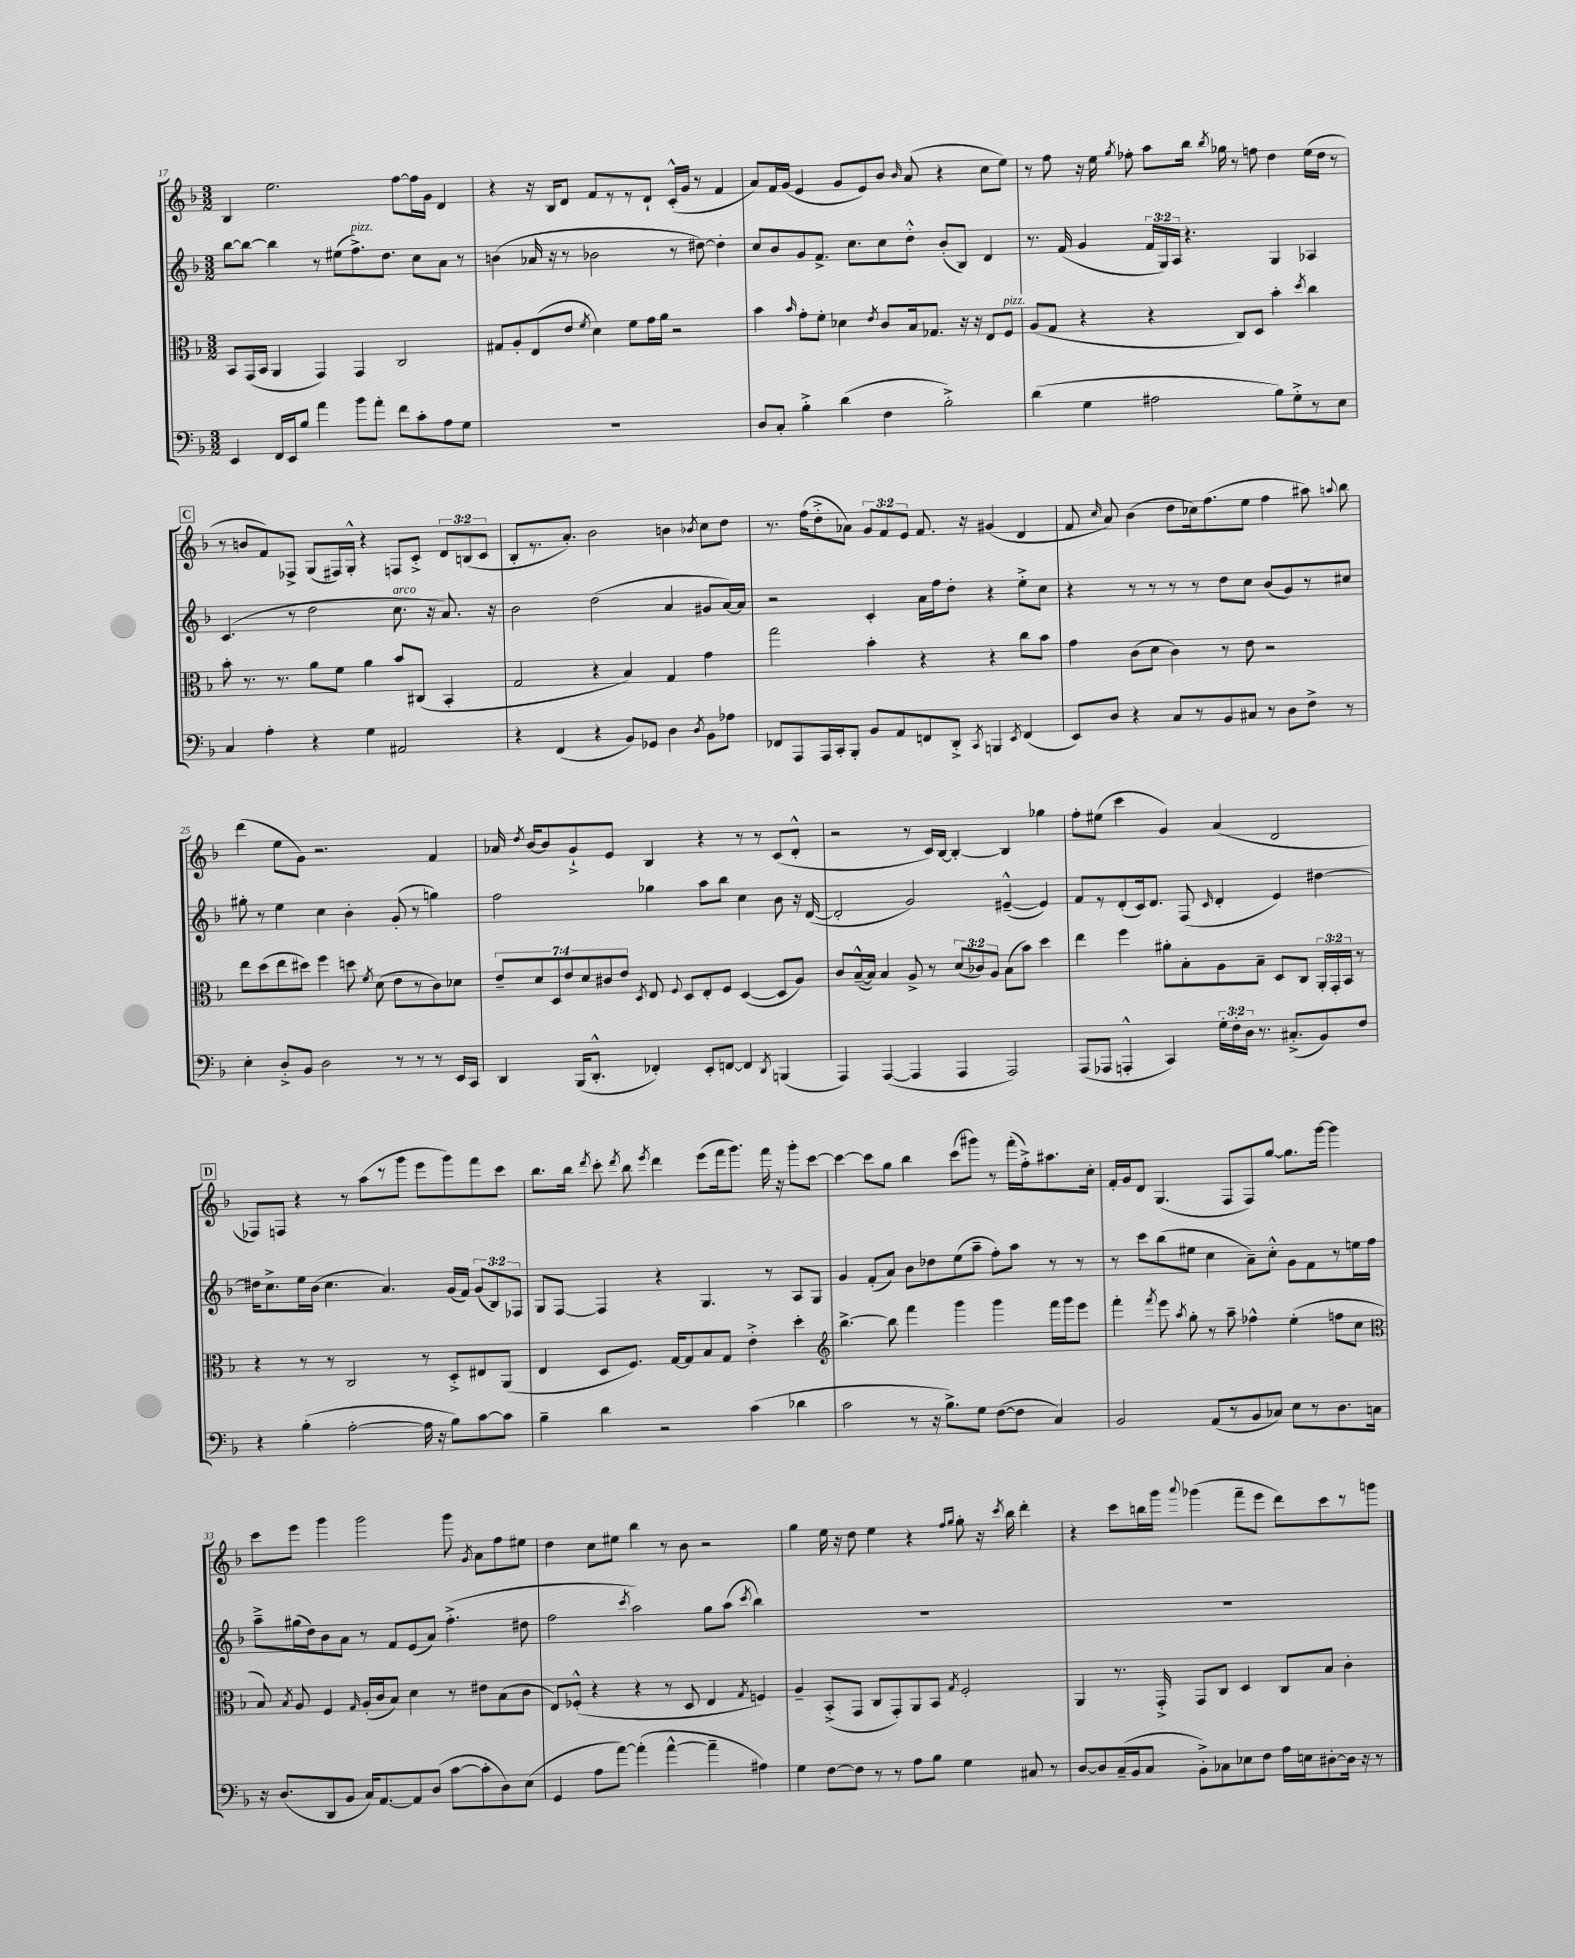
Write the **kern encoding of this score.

**kern	**kern	**kern	**kern
*staff4	*staff3	*staff2	*staff1
*clefF4	*clefC3	*clefG2	*clefG2
*k[b-]	*k[b-]	*k[b-]	*k[b-]
*M3/2	*M3/2	*M3/2	*M3/2
4EE	8BB-	[8bb-	4B-
.	(16GG	8bb-_	.
.	16BB-	.	.
16FF	4AA	4bb-]	2.ee
16EE	.	.	.
8B-	.	.	.
4a	4GG)	8r	.
.	.	(8ee#	.
8b-	4GG	8.ff^)	.
8a'	.	.	.
.	.	8.dd	.
8f	2C	.	[8ff
8c'	.	8cc	16ff]
.	.	.	16g
8A	.	8a	4d
8G	.	8r	.
=	=	=	=
1.r	8G#	(4b	4r
.	8A'	.	.
.	(8E	16a-	16r
.	.	16r	16B-
.	8e	8r	8d
.	8qf	.	.
.	4d)	2b-	8f
.	.	.	8r
.	8f	.	8r
.	16g	.	8d`
.	16a	.	.
.	2r	8r	(16c'^^
.	.	.	16g
.	.	[8dd#)	8r
.	.	4dd#']	4f
=	=	=	=
8D	4b-	8cc	8a)
8C'	.	8b-	16f
.	.	.	(16g
.	16qqb-	.	.
4B-'^	8g'	8g	4e
.	8f'	8.f^	.
(4d	4d-	.	8g
.	.	8.cc	.
.	.	.	8e)
.	8qe	.	.
4F	8c	8cc	8b-
.	.	.	16qqb-
.	16B-	8dd'^^	(8a
.	8.G-	.	.
2B-'^)	.	(8b-'	4r
.	16r	8B-)	.
.	16r	.	.
.	8E	4d	8cc
.	8F	.	8ee)
=	=	=	=
(4d	(8A	8.r	8r
.	8G	.	8ff
.	.	(16f	.
4G	4r	4g	16r
.	.	.	16ee
.	.	.	8qgg
.	.	.	8ff-'
2A#	4r	24f	8aa
.	.	24G)	.
.	.	24A	.
.	.	4.r	16bb-
.	.	.	8qbb-
.	.	.	16gg-
.	8C)	.	8r
.	8D	.	8ff
8B-)	4b-'	4G	4dd
8G'^	.	.	.
.	8qdd	.	.
8r	4cc	4A-	(16ee
.	.	.	16dd
8E	.	.	8r
=	=	=	=
4C	8b-'	(4.c	8r
.	8.r	.	8b
4A'	.	.	8f)
.	8.r	.	.
.	.	8r	8F-^
4r	8a	2dd	(8G
.	8f	.	16F#)
.	.	.	16G'^^
4G	4a	.	4r
2AA#	8b-	8.cc	8F
.	(8C#	.	8c'^
.	.	16r	.
.	4BB-'	8.a)	12d
.	.	.	(12B
.	.	.	12c
.	.	16r	.
=	=	=	=
4r	2G	2b-	8B-'
.	.	.	8.r
(4FF	.	.	.
.	.	.	8.a')
4r	4r	(2dd	2b-
8BB-)	4B-)	.	.
8GG-	.	.	.
4D	4G	4a	4b
8qD	.	.	8qb-
8BB-	4g	8g#	8cc
8A-	.	[16a)	8dd
.	.	16a]	.
=	=	=	=
8FF-	2gg	2r	8.r
8AAA	.	.	.
.	.	.	(16ff
16AAA	.	.	8dd'^
16CC'	.	.	.
8BBB-'	.	.	8a-)
8BB-	4b-'	4c'	12g
.	.	.	12f
8AA	.	.	.
.	.	.	12e
8FF	4r	16a	8.f
.	.	16ff	.
8DD'^	.	8dd'	.
.	.	.	16r
8qCC	.	.	.
4BBB	4r	4r	(4g#
8qEE	.	.	.
(4FF	8cc	8ee'^	4d
.	8b-	8cc	.
=	=	=	=
8EE)	4g	4r	8f
.	.	.	16qqcc
8D	.	.	8a)
4r	(8c	8r	(4b-
.	8d	8r	.
8C	4c)	8r	8dd
8r	.	8r	16cc-)
.	.	.	(8.ff
8BB-	8r	8dd	.
8C#	8e	8cc	8ee
8r	2r	(8b-	4ff
8D	.	8g)	.
8F^	.	8r	8aa#)
.	.	.	8qqaa
8r	.	8cc#	8bb-
=	=	=	=
4E'	8ee	8gg#'	(4ddd
.	(8dd	8r	.
8D'^	8ee	4ee	8ee
8BB-	8dd#)	.	8g)
2D	4ff	4cc	2.r
.	8dd	4b-'	.
.	8qf	.	.
.	(8d	.	.
8r	8e	(8g'	.
8r	8r	8r	.
8r	8c)	4gg)	4f
16EE	8d-	.	.
16CC	.	.	.
=	=	=	=
4DD	14e~	2ff	16a-
.	.	.	8qdd
.	.	.	[16b-
.	14d	.	.
.	.	.	8b-]
.	14D	.	.
.	14e	.	.
(16BBB-	.	.	8g`^
.	14d	.	.
8.DD'^^	.	.	.
.	14c#	.	.
.	.	.	8e
.	14e	.	.
.	8qD	.	.
4FF-')	8E	4gg-	4B-
.	8qqF	.	.
.	8D	.	.
8EE'	8E'	8aa	4r
[8FF	8F	8bb-	.
4FF]	([4D	4cc	8r
.	.	.	8r
8qDD	.	.	.
(4BBB	8D]	8b-	(8c
.	8A)	16r	8d'^^
.	.	([16d	.
=	=	=	=
4AAA)	8c	2d']	2r
.	([16B-~^^	.	.
.	16B-])	.	.
([4AAA	4B-	.	.
4AAA]	8A^	2g)	8r
.	8r	.	16c)
.	.	.	[16B-
4AAA	(12d	.	4B-'_
.	12c-)	.	.
.	12A	.	.
2AAA)	(8B-	([4e#~^^	4B-]
.	8b-)	.	.
.	4dd	4e#])	4gg-
=	=	=	=
(8AAA	4ee	8f	8ff'
8AAA-	.	8r	(8ee#
4AAA'^^	4ff	(8d'	4ccc
.	.	16c)	.
.	.	8.d	.
4CC)	8a#'	.	4g)
.	8B-'	(8F	.
.	.	16qqc	.
24G'	8A	4d'	(4a
24F'	.	.	.
24D	.	.	.
8.r	8B-~	.	.
.	8D	4e)	2d
(8.C#'^	.	.	.
.	8C	.	.
8BB-)	24AA'	[4dd#	.
.	24GG'	.	.
.	24BB-	.	.
8F	8r	.	.
=	=	=	=
4r	4r	16dd#]	8F-)
.	.	8.cc^	.
.	.	.	8F
(4B-'	8r	16ee	4r
.	.	(16b-	.
.	8r	4.cc	.
[2A'	2C	.	8r
.	.	.	(8aa
.	.	4.a)	8r
.	.	.	8ggg
16A]	8r	.	8eee
16r	.	.	.
8B-)	8D'^	(16g	8ggg)
.	.	16f)	.
[8c	8E#	(12g	8fff
.	.	12B-)	.
8c]	(8AA	.	8ccc
.	.	12F-	.
=	=	=	=
4B-~	4E	8G	8.bb-
.	.	[8F	.
.	.	.	16bb-
.	.	.	8qddd
4d	8D	4F]	8ccc'
.	.	.	8qddd
.	8.F)	.	8bb-
.	.	.	8qeee
2r	.	4r	4ddd
.	[16G	.	.
.	8G]	.	.
.	8B-	4.G	(8eee
.	8G	.	16fff
.	.	.	8.ggg)
(4c	4e'^	.	.
.	.	8r	16fff
.	.	.	16r
4d-	4dd'	8A	8ggg'
.	.	8G	[8ccc
=	=	=	=
*	*clefG2	*	*
2c	[4.bb-^	4g	4ccc_
.	.	(8f'	8ccc]
.	8bb-]	8a)	8gg
8r	4fff	8b-	4bb-
16r	.	8dd-	.
8.B-^)	.	.	.
.	4ggg	(8ee	(8ccc
8G	.	8aa~	8ggg#)
([8F	4ggg	8ff')	8r
8F]	.	8aa	(16fff'
.	.	.	16ff'^)
4C)	16fff	8r	8.aa#
.	16ggg	.	.
.	8eee	8r	.
.	.	.	16cc'
=	=	=	=
2BB-	4fff'	8r	16f'
.	.	.	16g
.	.	8ccc	8d
.	8qfff	.	.
.	8eee	(8bb-	(4.G
.	8qaa	.	.
.	8gg'	8ee#	.
(8AA	8r	4cc	.
8r	8aa~	.	8F
8BB-	4ff-^^	8a~)	8F)
8C-)	.	8cc'^^	[8gg
8E	(4ee'	8g	8.gg]
8r	.	8f	.
.	.	.	[16ggg
8.D	8ff	8r	4ggg]
.	8cc	16ee	.
16C	.	16ff	.
=	=	=	=
*	*clefC3	*	*
16r	8B-)	8aa~^	8ccc
(8.D	.	.	.
.	8qB-	.	.
.	8A	(16gg#	8eee
.	.	16dd)	.
8DD	4F	8b-	4ggg
8BB-	.	8a	.
.	16qqG	.	.
16C)	(16A'	8r	2ggg
[8.AA	16c	.	.
.	8B-)	8f	.
8AA]	4d	(8e	.
(8D	.	8a)	.
[8c	8r	(4.ff'^	8ggg
.	.	.	8qg
8c']	8e#	.	8a
8D)	(8B-	.	8ff
(8E	8c	8dd#	8ee#
=	=	=	=
4GG	8E)	2ff	4dd
.	(8F-'^^	.	.
8A	4r	.	8cc
[8a)	.	.	8ee#
.	.	8qccc	.
(4a']	4r	2aa)	4bb-
[4a^^	8r	.	8r
.	8D	.	8b-
4a~]	4E	8gg	2r
.	.	(8aa	.
.	8qG	8qccc	.
4A#)	4F)	4bb-)	.
=	=	=	=
4G	4A~	1.r	4gg
[8F	(8BB-'^	.	16ee
.	.	.	16r
8F]	8GG	.	8dd
8r	8C	.	4ee
8r	8GG')	.	.
8A	8AA	.	4r
8B-	8BB-	.	.
.	.	.	16qqff
.	8qG	.	16qqgg
4G	2F'	.	8gg'
.	.	.	16r
.	.	.	8qccc
.	.	.	16bb-
8C#	.	.	4ddd'
8r	.	.	.
=	=	=	=
[8D	4AA	1.r	4r
8D]	.	.	.
(16C~	8.r	.	8ccc
16BB-	.	.	.
8C	.	.	16bb
.	16GG'^	.	16ggg
.	.	.	8qqaaa
8BB-'^)	8GG	.	(4ggg-
8C-	8C	.	.
8E-	4D	.	8fff~
8F	.	.	8eee
16A	8C	.	8ddd)
16E	.	.	.
[8D#'	8B-	.	8ccc
16D#]	4c'	.	8r
16r	.	.	.
8r	.	.	8ggg
==	==	==	==
*-	*-	*-	*-
